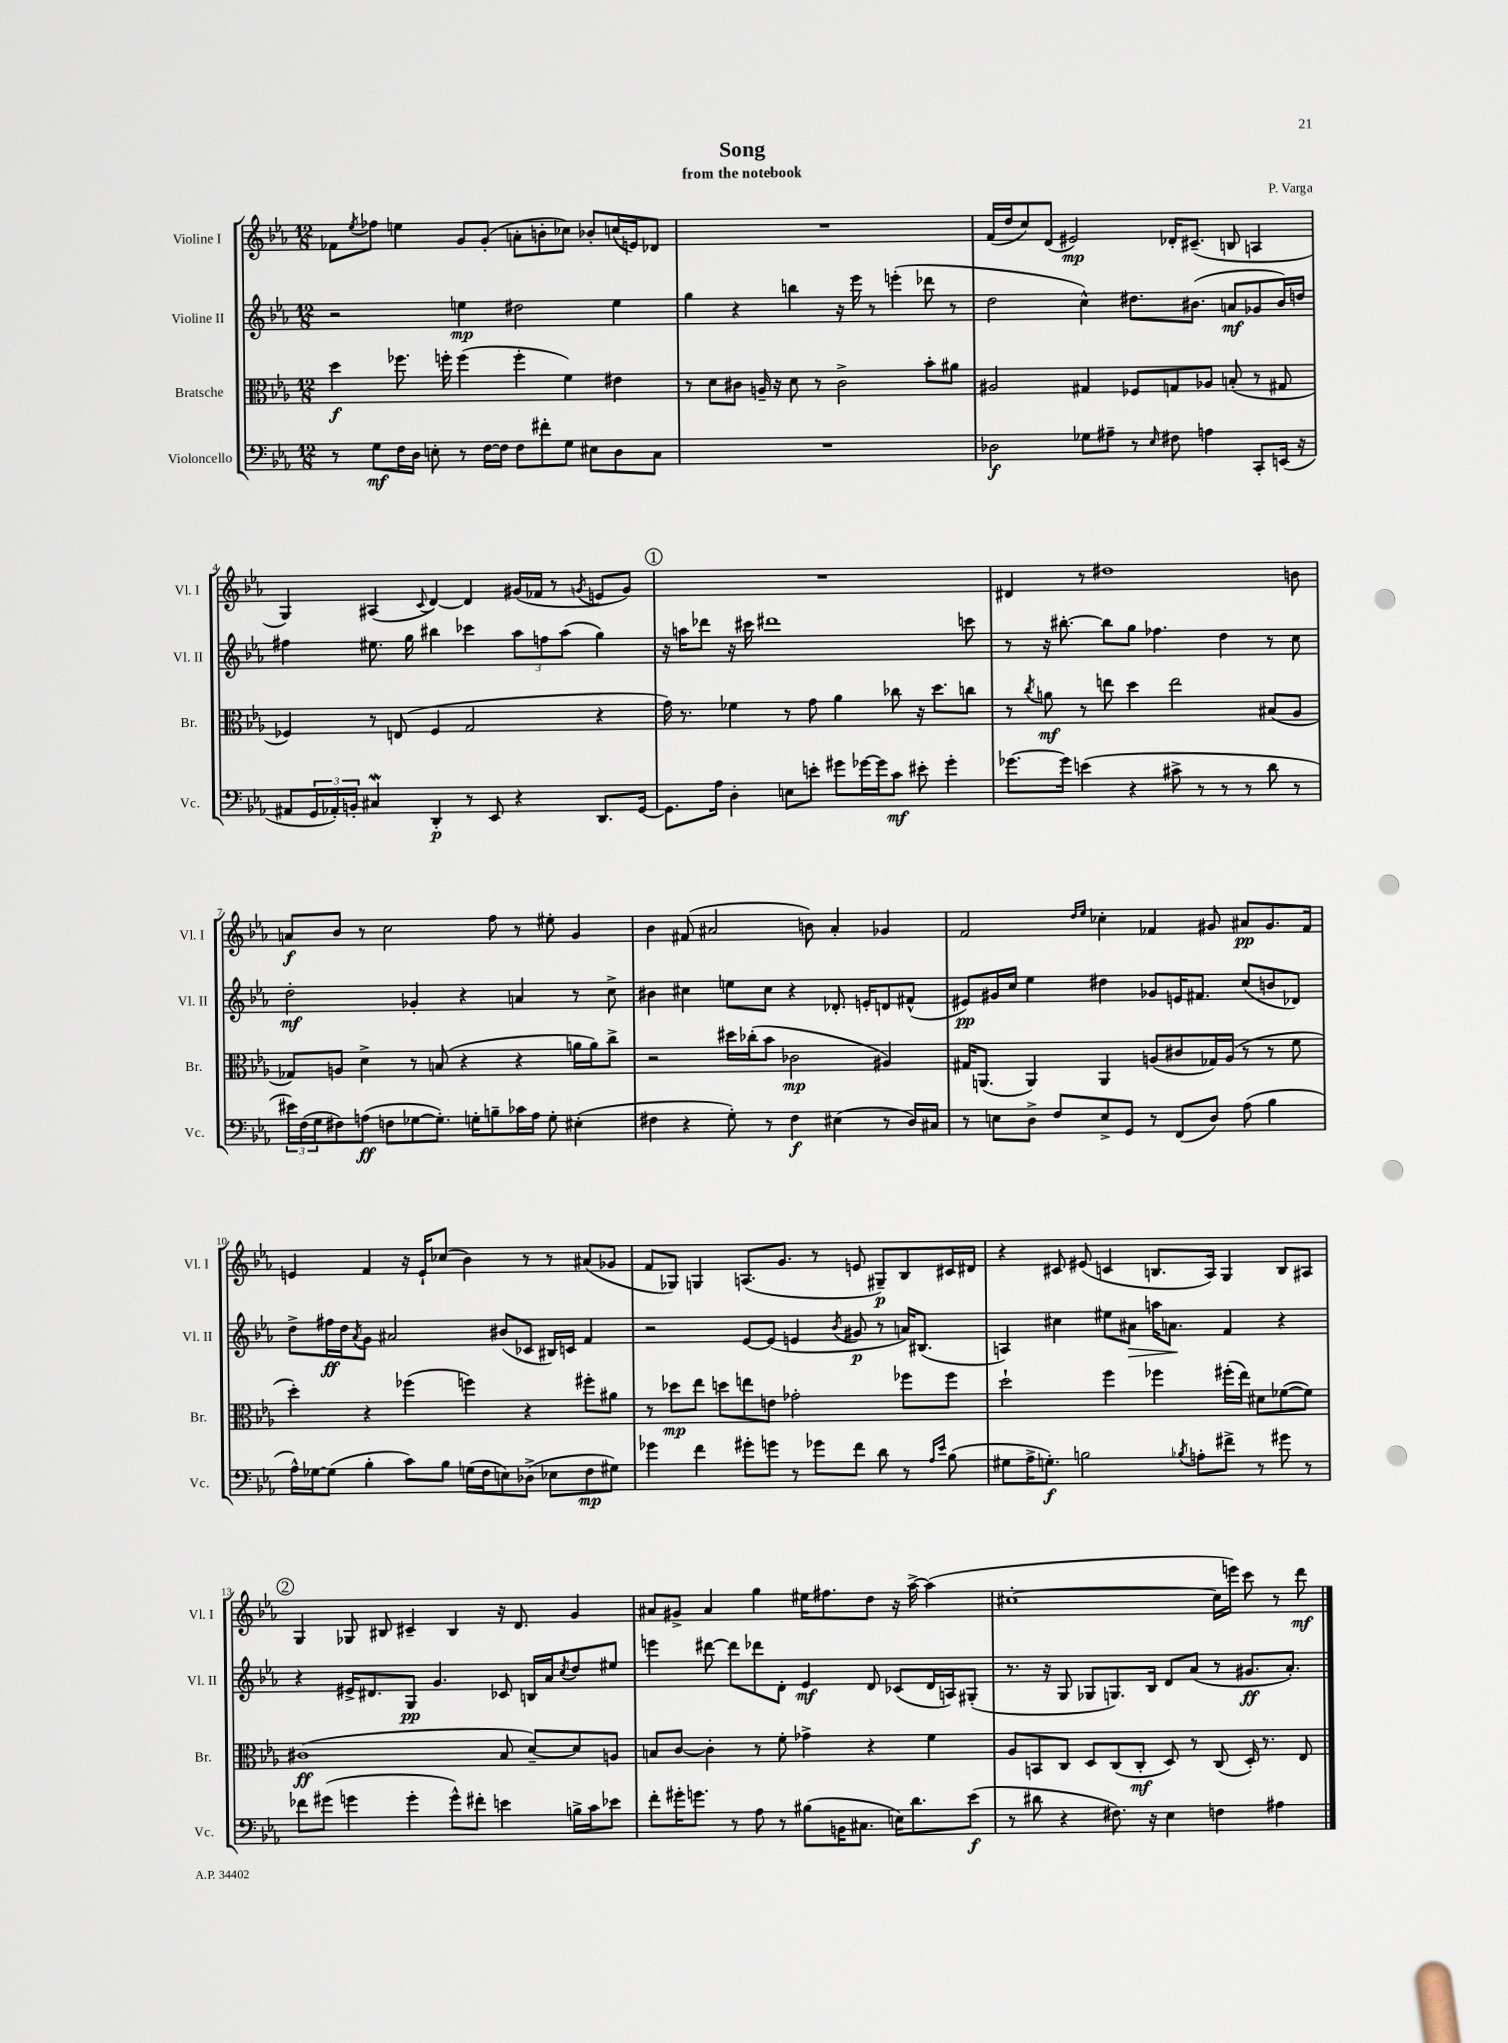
\header { title = "Song" composer = "P. Varga" subtitle = "from the notebook" }
<<
\new StaffGroup <<
\new Staff = "s0" \with { instrumentName = "Violine I" shortInstrumentName = "Vl. I" } {
    \clef treble \key ees \major \numericTimeSignature \time 12/8
    fes'8 \acciaccatura { ees''8 } fes''8 e''4 g'8 g'8-.( a'8-. b'8-. ces''8) bes'8-. c''16( e'16) des'8 |
    R1. |
    f'16( d''16 c''8) d'8( eis'2\mp) des'16-. cis'8.--( b8 a4 |
    g4) ais4( \appoggiatura { c'8 } d'4~) d'4 gis'16( fes'16 r8 \acciaccatura { g'8 } e'8 g'8) |
    \mark \markup { \circle "1" } R1. |
    dis'4 r8 dis''1 b'8 |
    a'8\f bes'8 r8 c''2 f''8 r8 eis''8-. g'4 |
    bes'4 fis'8( ais'2 b'8) ais'4-. ges'4 |
    f'2 \grace { d''16 ees''16 } ces''4-. fes'4 gis'8 ais'8\pp gis'8. fes'16 |
    e'4 f'4 r16 e'16-! ces''8( bes'4) r8 r8 ais'8( ges'8 |
    f'8 ges8) g4 a8.( g'8. r8 e'8 gis8--\p) bes8 cis'16 dis'16 |
    r4 cis'8 eis'8( c'4 b8. aes16) g4 b8 ais8 |
    \mark \markup { \circle "2" } g4 ges8 bis8 cis'4-- bis4 r16 d'8. g'4 |
    ais'8 gis'8-> ais'4 g''4 eis''16 fis''8. d''8 r16 aes''16~-> aes''4( |
    cis''1~-. cis''16 e'''16) c'''8 r8 d'''8\mf \bar "|." |
}
\new Staff = "s1" \with { instrumentName = "Violine II" shortInstrumentName = "Vl. II" } {
    \clef treble \key ees \major \numericTimeSignature \time 12/8
    r2 e''4\mp dis''2 e''4 |
    g''4 r4 b''4 r16 ees'''16 r8 e'''4-.( des'''8 r8 |
    d''2 c''4-^) dis''8. bis'8.( a'8\mf ges'8 bis'16) d''16 |
    fis''4 eis''8. g''16 bis''4 ces'''4 \tuplet 3/2 { aes''8 f''8 aes''8( } g''4) |
    \mark \markup { \circle "1" } r16 a''16 des'''8 r16 cis'''16 dis'''1 c'''8 |
    r8 r16 bis''8.~-. bis''8 g''8 fes''4. d''4 r8 c''8 |
    d''2-.\mf ges'4-. r4 a'4 r8 c''8-> |
    bis'4 cis''4 e''8 cis''8 r4 des'8.-. e'16-. d'8 fis'8-^( |
    eis'8\pp) gis'16 c''16 ees''4 dis''4 ges'8 e'16 fis'8. c''8( b'8 des'8) |
    d''8-> fis''16\ff d''16 \acciaccatura { aes'8 } g'8 ais'2 bis'8( ces'8 bis16) c'16 f'4 |
    r2 ees'8~ ees'8( e'4 \acciaccatura { bes'8 } gis'8\p r8 a'16) bis8.( |
    a4) cis''4 eis''8 ais'8\> a''16 a'8.\! f'4 r4 |
    \mark \markup { \circle "2" } r4 eis'16-> dis'8. g8\pp g'4. ces'8 b16 aes'16 \acciaccatura { c''8 } d''8 eis''8 |
    e'''4 dis'''8~ dis'''8 des'''8 d'8-. ees'4\mf d'8 ces'8( d'16 a16) gis8-.( |
    r8. r16 g8 ges8 g8.) bes16 d'8 aes'8( r8 gis'8.\ff aes'8.-.) \bar "|." |
}
\new Staff = "s2" \with { instrumentName = "Bratsche" shortInstrumentName = "Br." } {
    \clef alto \key ees \major \numericTimeSignature \time 12/8
    d''4\f fes''8. f''16-. f''4( f''4-. f'4) eis'4 |
    r8 d'8 cis'8 a16-- r16 d'8 r8 cis'2-> bes'8-. ais'8 |
    ais2 gis4 fes8 g8 aes8 b8-.( r8 gis8 |
    fes4) r8 e8( fes4 g2 r4 |
    \mark \markup { \circle "1" } g'16) r8. fes'4 r8 g'8 aes'4 ces''8 r16 d''8. c''8 |
    r8 \acciaccatura { c''8 } a'8\mf r8 e''8 d''4 e''2 bis8( aes8 |
    ges8) a8 d'4-> r8 b8( r4 r4 a'16 a'16) c''8-> |
    r2 dis''16 ces''16-.( bes'8 ces'2\mp ais4) |
    gis16 a,8.( a,4) a,4 a8( cis'8 ges16) a16( r8 r8 f'8 |
    d''4-.) r4 fes''4( f''4) r4 fis''8-. ais'8 |
    r8 des''8\mp ees''8 d''8 e''8 e'8 ges'2-. fes''8 fes''8 |
    d''2-! f''4 fes''4 fis''16-.( ees''16) dis'8 fes'8~( fes'8) |
    \mark \markup { \circle "2" } cis'1\ff( bes8 d'8~--) d'8 a8 |
    b8 c'8~ c'4-. r8 f'8-. ges'4-> r4 f'4 |
    aes8 b,8 c8 d8 c8( c8-.\mf d8) r8 c8( d16-.) r8. ees8 \bar "|." |
}
\new Staff = "s3" \with { instrumentName = "Violoncello" shortInstrumentName = "Vc." } {
    \clef bass \key ees \major \numericTimeSignature \time 12/8
    r8 g8\mf f16 d16 e8-. r8 f16~ f16 f8 fis'8-. g8 eis8 d8 c8 |
    R1. |
    des2\f ges8 ais8-- r8 \grace { ees16 } fis8 a4 c,8-. e,16( r16 |
    ais,8 \tuplet 3/2 { g,16 aes,16-.) b,16-. } cis4\mordent d,4-.\p r8 ees,8 r4 d,8. g,16~ |
    \mark \markup { \circle "1" } g,8. aes16 d4-. e8 e'8-. gis'8 ges'16~ ges'16 c'8\mf eis'8-. ges'4-. |
    ges'8.~ ges'16 e'4( r4 cis'8-> r8 r8 r8 d'8 r8 |
    \tuplet 3/2 { eis'16) f16( g16 } fis8) a8\ff( f8 ges8~ ges8.-.) g16-. b8-- ces'16 a16 g8-. eis4-.( |
    fis4 r4 g8-.) r8 fis4\f eis4( r8 d16) cis16 |
    r8 e8 d8-> f8 e8-> g,8 r8 f,8( d8) aes8( bes4 |
    aes16-^) ges16~ ges8( bes4-. c'8) bes8 g16( f16 e8) des8->( ees8 f8\mp gis8) |
    ges'4 f'4 gis'8-. g'8 r8 ges'8 f'8 d'8 r8 \grace { aes16 ees'16 } bes8( |
    gis8 aes16-> g8.-.\f) b2 \acciaccatura { bes8 } a8-. fis'8-> r8 gis'8 r8 |
    \mark \markup { \circle "2" } fes'8 gis'8( g'4 g'4-. g'8-^) fis'8-. e'4 b16-> c'16 ees'8 |
    f'8-. gis'16-. g'8. r8 aes8 r8 bis8( b,16 cis8. e16) d'8. ees'8\f( |
    r8 dis'8 r4 fis8.) r16 ees4 f4 ais4 \bar "|." |
}
>>
>>
